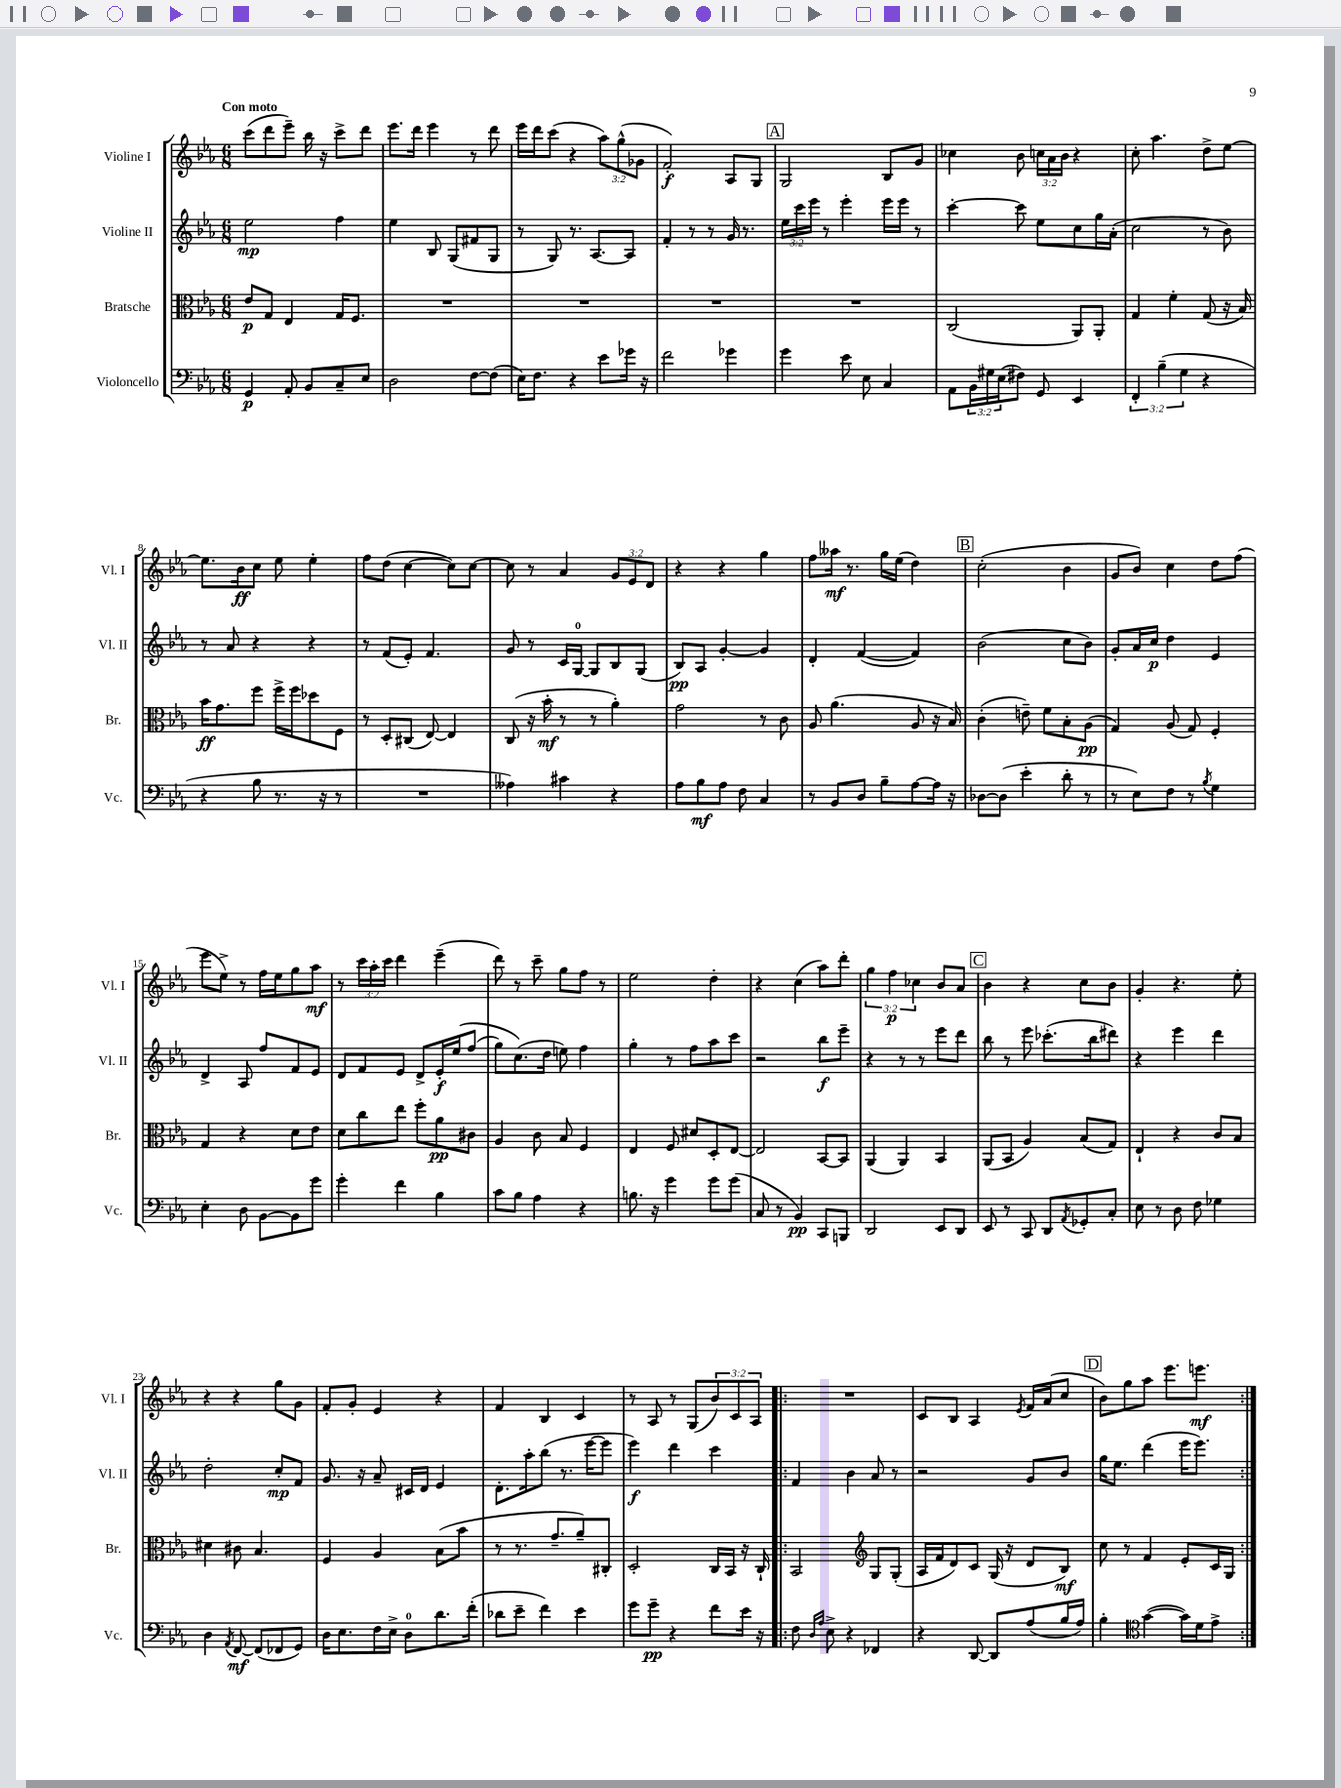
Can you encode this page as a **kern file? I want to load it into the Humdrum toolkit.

**kern	**kern	**kern	**kern
*staff4	*staff3	*staff2	*staff1
*clefF4	*clefC3	*clefG2	*clefG2
*k[b-e-a-]	*k[b-e-a-]	*k[b-e-a-]	*k[b-e-a-]
*M6/8	*M6/8	*M6/8	*M6/8
4GG	8e-	2ee-	(8ccc
.	8G	.	8ddd
8AA-'	4E-	.	8eee-~)
8BB-	.	.	16bb-
.	.	.	16r
8C~	16G	4ff	8ccc^
.	8.F	.	.
8E-	.	.	8ddd
=	=	=	=
2D	2.r	4ee-	8.eee-
.	.	.	16ddd
.	.	8B-	4eee-
.	.	(8G	.
[8F	.	8f#	8r
(8F]	.	8G	8ddd
=	=	=	=
16E-)	2.r	8r	16eee-
8.F	.	.	16ddd
.	.	8G)	(8ccc
4r	.	8.r	4r
.	.	[8.A-	.
8e-	.	.	12aa-)
.	.	.	(12gg^^
16g-	.	8A-]	.
.	.	.	12g-
16r	.	.	.
=	=	=	=
2f	2.r	4f'	2f')
.	.	8r	.
.	.	8r	.
4g-	.	16g	8A-
.	.	8.r	.
.	.	.	8G
=	=	=	=
4g	2.r	24ee-	2G
.	.	24ccc	.
.	.	24eee-	.
.	.	8r	.
8e-	.	4eee-'	.
8E-	.	.	.
4C	.	16eee-	8B-
.	.	16eee-	.
.	.	8r	8g
=	=	=	=
8AA-	(2C	[4ccc'	4cc-
24BB-	.	.	.
24G#	.	.	.
(24E-	.	.	.
8F#)	.	8ccc]	8b-
8GG	.	8ee-	24cc
.	.	.	24a-
.	.	.	24b-
4EE-	8AA-)	8cc	4r
.	8AA-'	16gg	.
.	.	(16a-'	.
=	=	=	=
6FF'	4G	2cc	8cc'
.	.	.	4.aa-
(6B-~	.	.	.
.	4f'	.	.
6G	.	.	.
4r	(8G	8r	8dd^
.	16r	8b-)	[8ee-
.	16B-)	.	.
=	=	=	=
4r	16b-	8r	8.ee-]
.	8.g	.	.
.	.	8a-	.
.	.	.	16b-
8B-	8ff	4r	8cc
8.r	16ff^	.	8ee-
.	16ff	.	.
.	8dd-	4r	4ee-'
16r	.	.	.
8r	8F	.	.
=	=	=	=
2.r	8r	8r	8ff
.	8D'	(8f	(8dd
.	(8C#	8e-')	[4cc
.	[8E-)	4.f	.
.	4E-]	.	8cc])
.	.	.	[8cc
=	=	=	=
4A--)	(8C	8g	8cc]
.	16r	8r	8r
.	16b-'	.	.
4c#	8r	16c	4a-
.	.	[16G	.
.	8r	8G]	.
4r	4a-')	8B-	12g
.	.	.	12e-
.	.	(8G	.
.	.	.	12d
=	=	=	=
8A-	2g	8B-)	4r
8B-	.	8A-	.
8A-	.	[4g'	4r
8F	.	.	.
4C	8r	4g]	4gg
.	8c	.	.
=	=	=	=
8r	8A-	4d'	8ff
8BB-	(4.a-	.	16aa--
.	.	.	8.r
8D	.	([4f	.
8B-~	.	.	16gg
.	.	.	(16ee-
[8A-	8A-	4f])	4dd)
16A-]	16r	.	.
16r	16B-)	.	.
=	=	=	=
[8D-	(4c'	(2b-	(2cc'
(8D-]	.	.	.
4e-'	8e~)	.	.
.	8f	.	.
8d'	8B-'	8cc	4b-
8r	(8A-	8b-)	.
=	=	=	=
8r	4G)	8g'	8g
8E-)	.	16a-	8b-)
.	.	16cc	.
8F	(8A-	4dd	4cc
8r	8G)	.	.
8qB-	.	.	.
4G	4F'	4e-	8dd
.	.	.	(8ff
=	=	=	=
4E-'	4G	4d^	8eee-
.	.	.	8ee-^)
8D	4r	8A-	8r
[8BB-	.	8ff	16ff
.	.	.	16ee-
8BB-]	8d	8f	8gg
8g	8e-	8e-	8aa-
=	=	=	=
4g'	8d	8d	8r
.	8cc	8f	24ccc
.	.	.	24aa-'
.	.	.	24ccc
4f	8ee-	8e-	4ddd
.	8ff'	8d^	.
4B-	8a-	16e-'	(4eee-~
.	.	&(16ee-	.
.	8c#	(8ff	.
=	=	=	=
8c	4A-	8gg)	8ddd)
8B-	.	(8.cc&)	8r
4A-	8c	.	8ccc~
.	.	16dd	.
.	8B-	8ee)	8gg
4r	4F	4ff	8ff
.	.	.	8r
=	=	=	=
8.B	4E-	4gg'	2ee-
16r	.	.	.
4g	8F	8r	.
.	8d#	8ff	.
8g	8D'	8aa-	4dd'
(8g	[8E-	8ccc	.
=	=	=	=
8C	2E-]	2r	4r
8r	.	.	.
4BB-)	.	.	(4cc
8CC	[8BB-	8bb-	8aa-)
8BBB	8BB-]	8eee-~	8ddd'
=	=	=	=
2DD	(4AA-	4r	6gg
.	.	.	6ff
.	4AA-)	8r	.
.	.	.	6cc-
.	.	8r	.
8EE-	4BB-	8eee-	8b-
8DD	.	8ddd	8a-
=	=	=	=
8EE-	(8AA-	8bb-	4b-
8r	8BB-	8r	.
8CC	4A-)	8eee-	4r
8DD	.	(8.ccc-'	.
8qAA-	.	.	.
8GG-'	(8B-	.	8cc
.	.	16bb-	.
8C'	8G)	8ddd#)	8b-
=	=	=	=
8E-	4E-`	4r	4g'
8r	.	.	.
8D	4r	4eee-	4.r
8F	.	.	.
4G-	8c	4ddd	.
.	8B-	.	8ee-'
=	=	=	=
4D	4d#	2dd'	4r
8qAA-	.	.	.
[8FF	8c#	.	4r
(8FF]	4.B-	.	.
8FF-	.	8cc'	8gg
8GG)	.	8f	8g
=	=	=	=
16D	4F	8.g	8f'
8.E-	.	.	.
.	.	.	8g'
.	.	16r	.
16F	4A-	8a-~	4e-
16E-^	.	.	.
8D	.	16c#	.
.	.	16d	.
8.d	(8B-	4e-	4r
.	8b-	.	.
(16f'	.	.	.
=	=	=	=
8d-	8r	8.d'	4f
8e-~	8.r	.	.
.	.	16aa-'	.
4f)	.	(8bb-	4B-
.	8.g~	.	.
.	.	8.r	.
4e-	8a-~)	.	4c
.	.	[16eee-	.
.	8C#'	8eee-]	.
=	=	=	=
8g	2D'	4eee-)	8r
8g~	.	.	8A-
4r	.	4ddd	8r
.	.	.	(8G
8f	16C	4ccc	12b-)
.	16BB-	.	.
.	.	.	12c
16e-	16r	.	.
.	.	.	12A-
16r	16C`	.	.
=!|:	=!|:	=!|:	=!|:
8F	2BB-	4f	2.r
16qqD	.	.	.
16qqA-	.	.	.
8E-^	.	.	.
4r	.	4b-	.
*	*clefG2	*	*
4FF-	8G	8a-	.
.	(8G'	8r	.
=	=	=	=
4r	16A-	2r	8c
.	16f	.	.
.	8d)	.	8B-
[8DD	8c	.	4A-
8DD]	(16G	.	.
.	16r	.	.
.	.	.	8qe-
(8A-	8d	8g	16f
.	.	.	(16a-
16B-	8B-)	8b-	8cc
16A-)	.	.	.
=	=	=	=
4B-'	8cc	16gg	8b-)
.	.	8.ee-	.
.	8r	.	8gg
*clefC4	*	*	*
([4g	4f	(4ddd	8aa-
.	.	.	8.eee-
16g])	8e-'	16eee-	.
16d	.	8.eee-)	8.eee
8e-^	16c	.	.
.	16G	.	.
==:|!	==:|!	==:|!	==:|!
*-	*-	*-	*-
